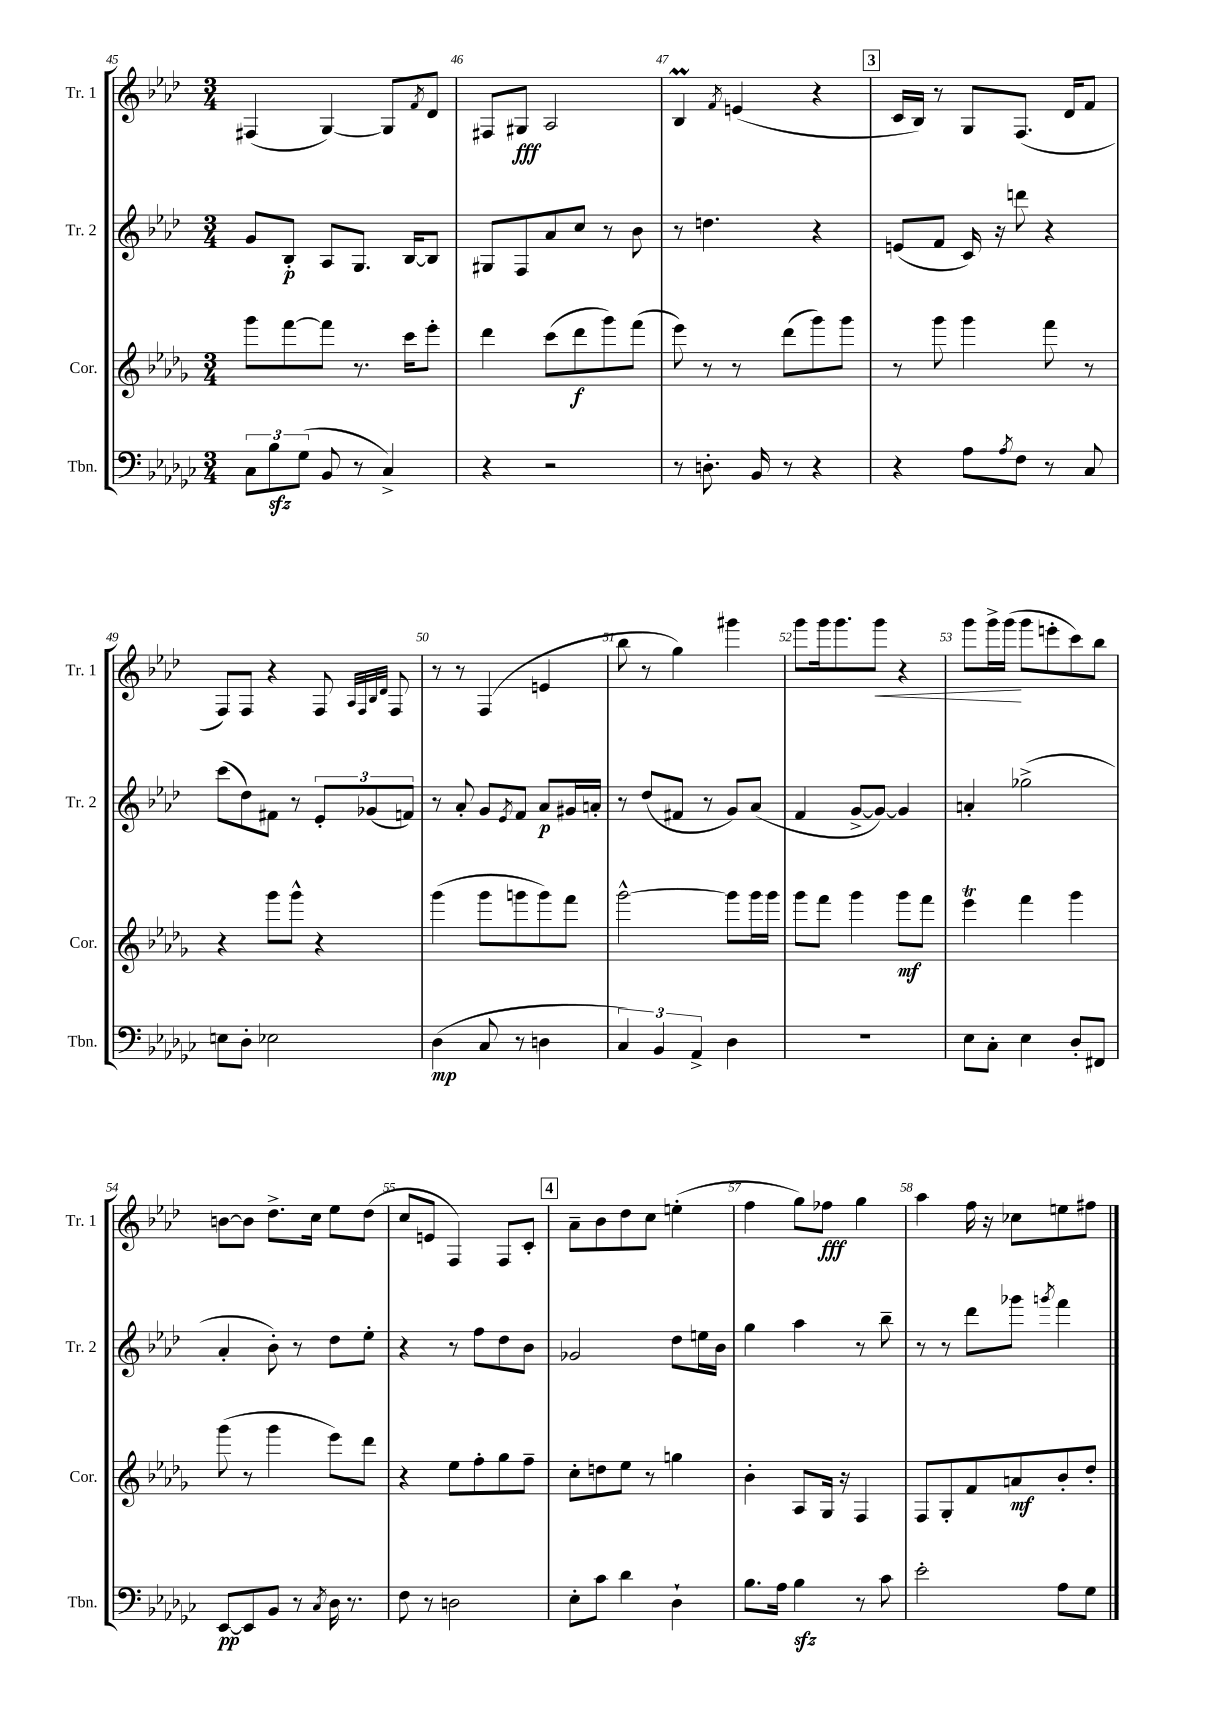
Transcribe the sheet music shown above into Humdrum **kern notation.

**kern	**kern	**kern	**kern
*staff4	*staff3	*staff2	*staff1
*clefF4	*clefG2	*clefG2	*clefG2
*k[b-e-a-d-g-c-]	*k[b-e-a-d-g-]	*k[b-e-a-d-]	*k[b-e-a-d-]
*M3/4	*M3/4	*M3/4	*M3/4
12C-	8ggg-	8g	(4F#
12B-	.	.	.
.	[8fff	8B-'	.
(12G-	.	.	.
8BB-	8fff]	8A-	[4G)
8r	8.r	8.G	.
4C-^)	.	.	8G]
.	16ccc	[16B-	.
.	.	.	8qf
.	8eee-'	8B-]	8d-
=	=	=	=
4r	4ddd-	8G#	8F#
.	.	8F	8G#
2r	(8ccc	8a-	2A-
.	8ddd-	8cc	.
.	8ggg-)	8r	.
.	(8fff	8b-	.
=	=	=	=
8r	8eee-)	8r	4B-
8.D'	8r	4.dd	.
.	.	.	8qf
.	8r	.	(4e
16BB-	.	.	.
8r	(8ddd-	.	.
4r	8ggg-)	4r	4r
.	8ggg-	.	.
=	=	=	=
4r	8r	(8e	16c
.	.	.	16B-)
.	8ggg-	8f	8r
8A-	4ggg-	16c)	8G
.	.	16r	.
8qA-	.	.	.
8F	.	8ddd	(8.F
8r	8fff	4r	.
.	.	.	16d-
8C-	8r	.	8f
=	=	=	=
8E	4r	(8ccc	8F)
8D-'	.	8dd-)	8F
2E-	8ggg-	8f#	4r
.	8ggg-^^	8r	.
.	4r	12e-'	8F
.	.	(12g-	.
.	.	.	32qqA-
.	.	.	32qqF
.	.	.	32qqB-
.	.	.	32qqd-
.	.	.	8F
.	.	12f)	.
=	=	=	=
(4D-	(4ggg-	8r	8r
.	.	8a-'	8r
8C-	8ggg-	8g	(4F
.	.	8qe-	.
8r	8ggg	8f	.
4D	8ggg)	8a-	4e
.	8fff	16g#	.
.	.	16a'	.
=	=	=	=
6C-)	[2ggg-^^	8r	8bb-
.	.	(8dd-	8r
6BB-	.	.	.
.	.	8f#	4gg)
6AA-^	.	.	.
.	.	8r	.
4D-	8ggg-]	8g)	4ggg#
.	16ggg-	(8a-	.
.	16ggg-	.	.
=	=	=	=
2.r	8ggg-	4f	8ggg
.	8fff	.	16ggg
.	.	.	8.ggg
.	4ggg-	[8g^	.
.	.	8g_)	8ggg
.	8ggg-	4g]	4r
.	8fff	.	.
=	=	=	=
8E-	4eee-	4a'	8ggg
8C-'	.	.	16ggg^
.	.	.	(16ggg
4E-	4fff	(2gg-^	8ggg
.	.	.	8eee'
8D-'	4ggg-	.	8ccc)
8FF#	.	.	8bb-
=	=	=	=
[8EE-	(8ggg-	4a-'	[8b
8EE-]	8r	.	8b]
8BB-	4ggg-	8b-')	8.dd-^
8r	.	8r	.
.	.	.	16cc
8qC-	.	.	.
16D-	8eee-)	8dd-	8ee-
8.r	.	.	.
.	8ddd-	8ee-'	(8dd-
=	=	=	=
8F	4r	4r	8cc
8r	.	.	8e
2D	8ee-	8r	4F)
.	8ff'	8ff	.
.	8gg-	8dd-	8F
.	8ff~	8b-	8c'
=	=	=	=
8E-'	8cc'	2g-	8a-~
8c-	8dd	.	8b-
4d-	8ee-	.	8dd-
.	8r	.	8cc
4D-`	4gg	8dd-	(4ee'
.	.	16ee	.
.	.	16b-	.
=	=	=	=
8.B-	4b-'	4gg	4ff
16A-	.	.	.
4B-	8A-	4aa-	8gg)
.	16G-	.	8ff-
.	16r	.	.
8r	4F	8r	4gg
8c-	.	8bb-~	.
=	=	=	=
2e-'	8F	8r	4aa-
.	8G-'	8r	.
.	8f	8ddd-	16ff
.	.	.	16r
.	8a	8ggg-	8cc-
.	.	8qggg	.
8A-	8b-'	4fff	8ee
8G-	8dd-'	.	8ff#
==	==	==	==
*-	*-	*-	*-
